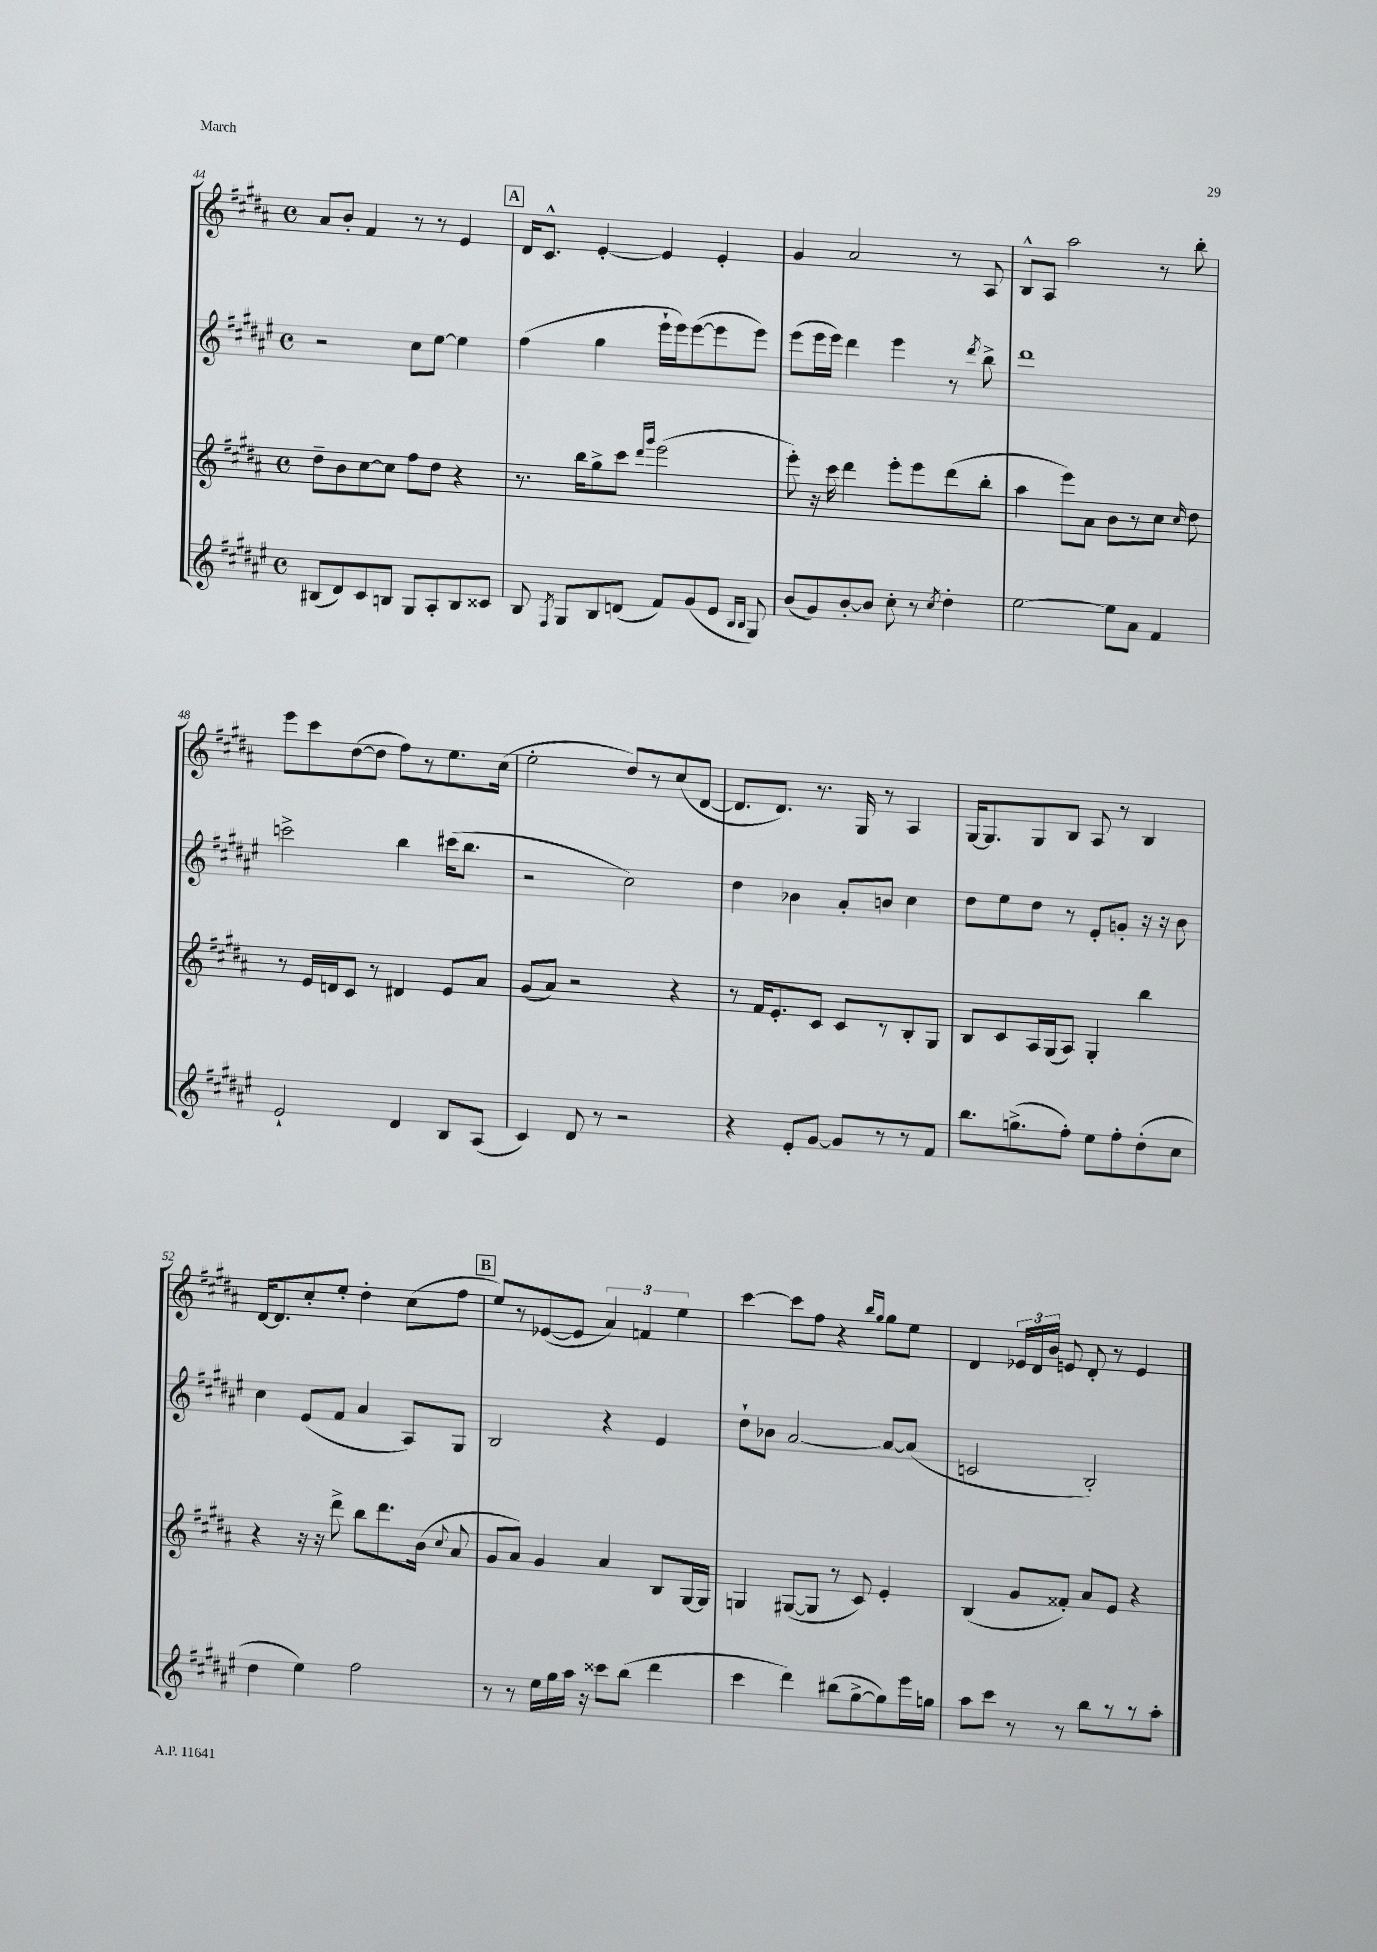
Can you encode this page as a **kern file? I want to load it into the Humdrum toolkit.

**kern	**kern	**kern	**kern
*part4	*part3	*part2	*part1
*staff4	*staff3	*staff2	*staff1
*clefG2	*clefG2	*clefG2	*clefG2
*k[f#c#g#d#a#e#]	*k[f#c#g#d#a#]	*k[f#c#g#d#a#e#]	*k[f#c#g#d#a#]
*M4/4	*M4/4	*M4/4	*M4/4
*met(c)	*met(c)	*met(c)	*met(c)
=44	=44	=44	=44
(8B#X/L	8dd#~\L	2r	8a#/L
8d#/)	8b\	.	8b'/J
8c#/	[8cc#\	.	4f#/
8Bn/J	8cc#\J]	.	.
8G#/L	8ff#\L	8cc#\L	8r
8A#'/	8dd#\J	[8ee#\J	8r
8B/	4r	4ee#\]	4e/
8c##X/J	.	.	.
!!LO:REH:place=s1:t=A
=45	=45	=45	=45
8B/	8.r	(4ff#\	16d#/KL
.	.	.	8.c#^^/J
8qF#/	.	.	.
8G#/L	.	.	.
.	16bb\KL	.	.
8B/	8gg#^\	4gg#\	[4e'/
(8dn/J	8ccc#\J	.	.
.	16qqddd#/LL	.	.
.	16qqggg#/JJ	.	.
8f#/L)	(2eee\	16eee#`\LL	4e/]
.	.	16eee#\J)	.
(8g#/	.	([8eee#\	.
8e#/J	.	8eee#\]	4e'/
16qqB/LL	.	.	.
16qqB/JJ	.	.	.
8G#/)	.	8eee#\J)	.
=46	=46	=46	=46
(8b/L	8eee'\)	(8eee#\L	4g#/
8g#/)	16r	16eee#\L	.
.	16ccc#\	16eee#\JJ)	.
[8b'/	4ddd#\	4ddd#\	2a#/
8b/J]	.	.	.
8cc#'\	8eee'\L	4eee#\	.
8r	8eee\	.	.
8qcc#/	.	.	.
4dd#'\	(8ddd#\	8r	8r
.	.	8qddd#/	.
.	8bb'\J	8bb^\	8A#/
=47	=47	=47	=47
[2ee#\	4aa#\	1ddd#	8B^^/L
.	.	.	8A#/J
.	8eee\L)	.	2aa#\
.	8a#\J	.	.
8ee#\L]	8b\L	.	.
8a#\J	8r	.	.
4f#/	8cc#\J	.	8r
.	16qqcc#/	.	.
.	8dd#\	.	8bb'\
!!LO:LB:g=z
=48	=48	=48	=48
2e#`/	8r	2cccn^\	8eee\L
.	16e/LL	.	8ccc#\
.	16dn/J	.	.
.	8c#/J	.	([8dd#\
.	8r	.	8dd#\J]
4d#/	4d#X/	4bb\	8ff#\L)
.	.	.	8r
8B/L	8e/L	(16ccc#X\KL	8.ee\
.	.	8.bb\J	.
(8A#/J	8a#/J	.	.
.	.	.	(16cc#\Jk
=49	=49	=49	=49
4c#/)	(8g#/L	2r	2ee'\
.	8a#/J)	.	.
8d#/	2r	.	.
8r	.	.	.
2r	.	2cc#\)	8dd#/L)
.	.	.	8r
.	4r	.	(8cc#/
.	.	.	[8d#/J
=50	=50	=50	=50
4r	8r	4dd#\	8.d#/L]
.	16f#/KL	.	.
.	8.e'/	.	8.d#/J)
8e#'/L	.	4b-X\	.
[8g#/J	8c#/J	.	8.r
8g#/L]	8c#/L	8a#'/L	.
.	.	.	16G#/
8r	8r	8bn/J	8r
8r	8B'/	4cc#\	4A#/
8f#/J	8G#/J	.	.
=51	=51	=51	=51
8.bb\L	8B/L	8dd#\L	[16G#/KL
.	.	.	8.G#/]
.	8c#/	8ee#\	.
(8.ggn^\	.	.	.
.	16A#/L	8dd#\J	8G#/
.	(16G#/J	.	.
8ff#'\J)	8A#/J)	8r	8B/J
8ee#\L	4G#'/	8e#'/L	8A#/
8ff#'\	.	8gn'/J	8r
(8dd#'\	4bb\	16r	4B/
.	.	16r	.
8cc#\J	.	8b\	.
!!LO:LB:g=z
=52	=52	=52	=52
4dd#\	4r	4cc#\	[16d#/KL
.	.	.	8.d#/]
4ee#\)	16r	(8e#/L	8cc#'/
.	16r	.	.
.	8ddd#^\	8f#/J	8ee'/J
2ff#\	8bb\L	4a#/	4dd#'\
.	8.ddd#\	.	.
.	.	8A#/L)	(8cc#\L
.	(16b\Jk	.	.
.	8qqcc#/	.	.
.	8a#/	8G#/J	8ff#\J
!!LO:REH:place=s1:t=B
=53	=53	=53	=53
8r	8g#/L	2B/	8ee/L)
8r	8a#/J)	.	8r
16ee#\LL	4g#/	.	([8e-X/
16gg#\	.	.	.
16aa#\JJ	.	.	8e-/J]
16r	.	.	.
8ccc##X\L	4a#/	4r	6a#/)
(8bb\J	.	.	.
.	.	.	6fn/
4ddd#\	8B/L	4e#/	.
.	.	.	6ee\
.	[16G#/L	.	.
.	16G#/JJ]	.	.
=54	=54	=54	=54
4ccc#\	4Gn/	8dd#`\L	[4ccc#\
.	.	8b-X\J	.
4ddd#\)	([8G#X/L	[2a#/	8ccc#\L]
.	8G#/J]	.	8ff#\J
(8bb#X\L	8r	.	4r
[8gg#^\	8c#/)	.	.
.	.	.	16qqbb/LL
.	.	.	16qqgg#/JJ
8gg#\])	4e'/	8a#/L_	8gg#\L
16eee#\L	.	(8a#/J]	8ee\J
16ggn\JJ	.	.	.
=55	=55	=55	=55
8aa#\L	(4B/	2cn/	4d#/
8ccc#\J	.	.	.
8r	8g#/L	.	24e-X/LL
.	.	.	24d#/
.	.	.	24b/JJ
8r	8f##X'/J)	.	8en/
8bb\L	8a#/L	2B'/)	8d#'/
8r	8e/J	.	8r
8r	4r	.	4e/
8aa#'\J	.	.	.
==	==	==	==
*-	*-	*-	*-
